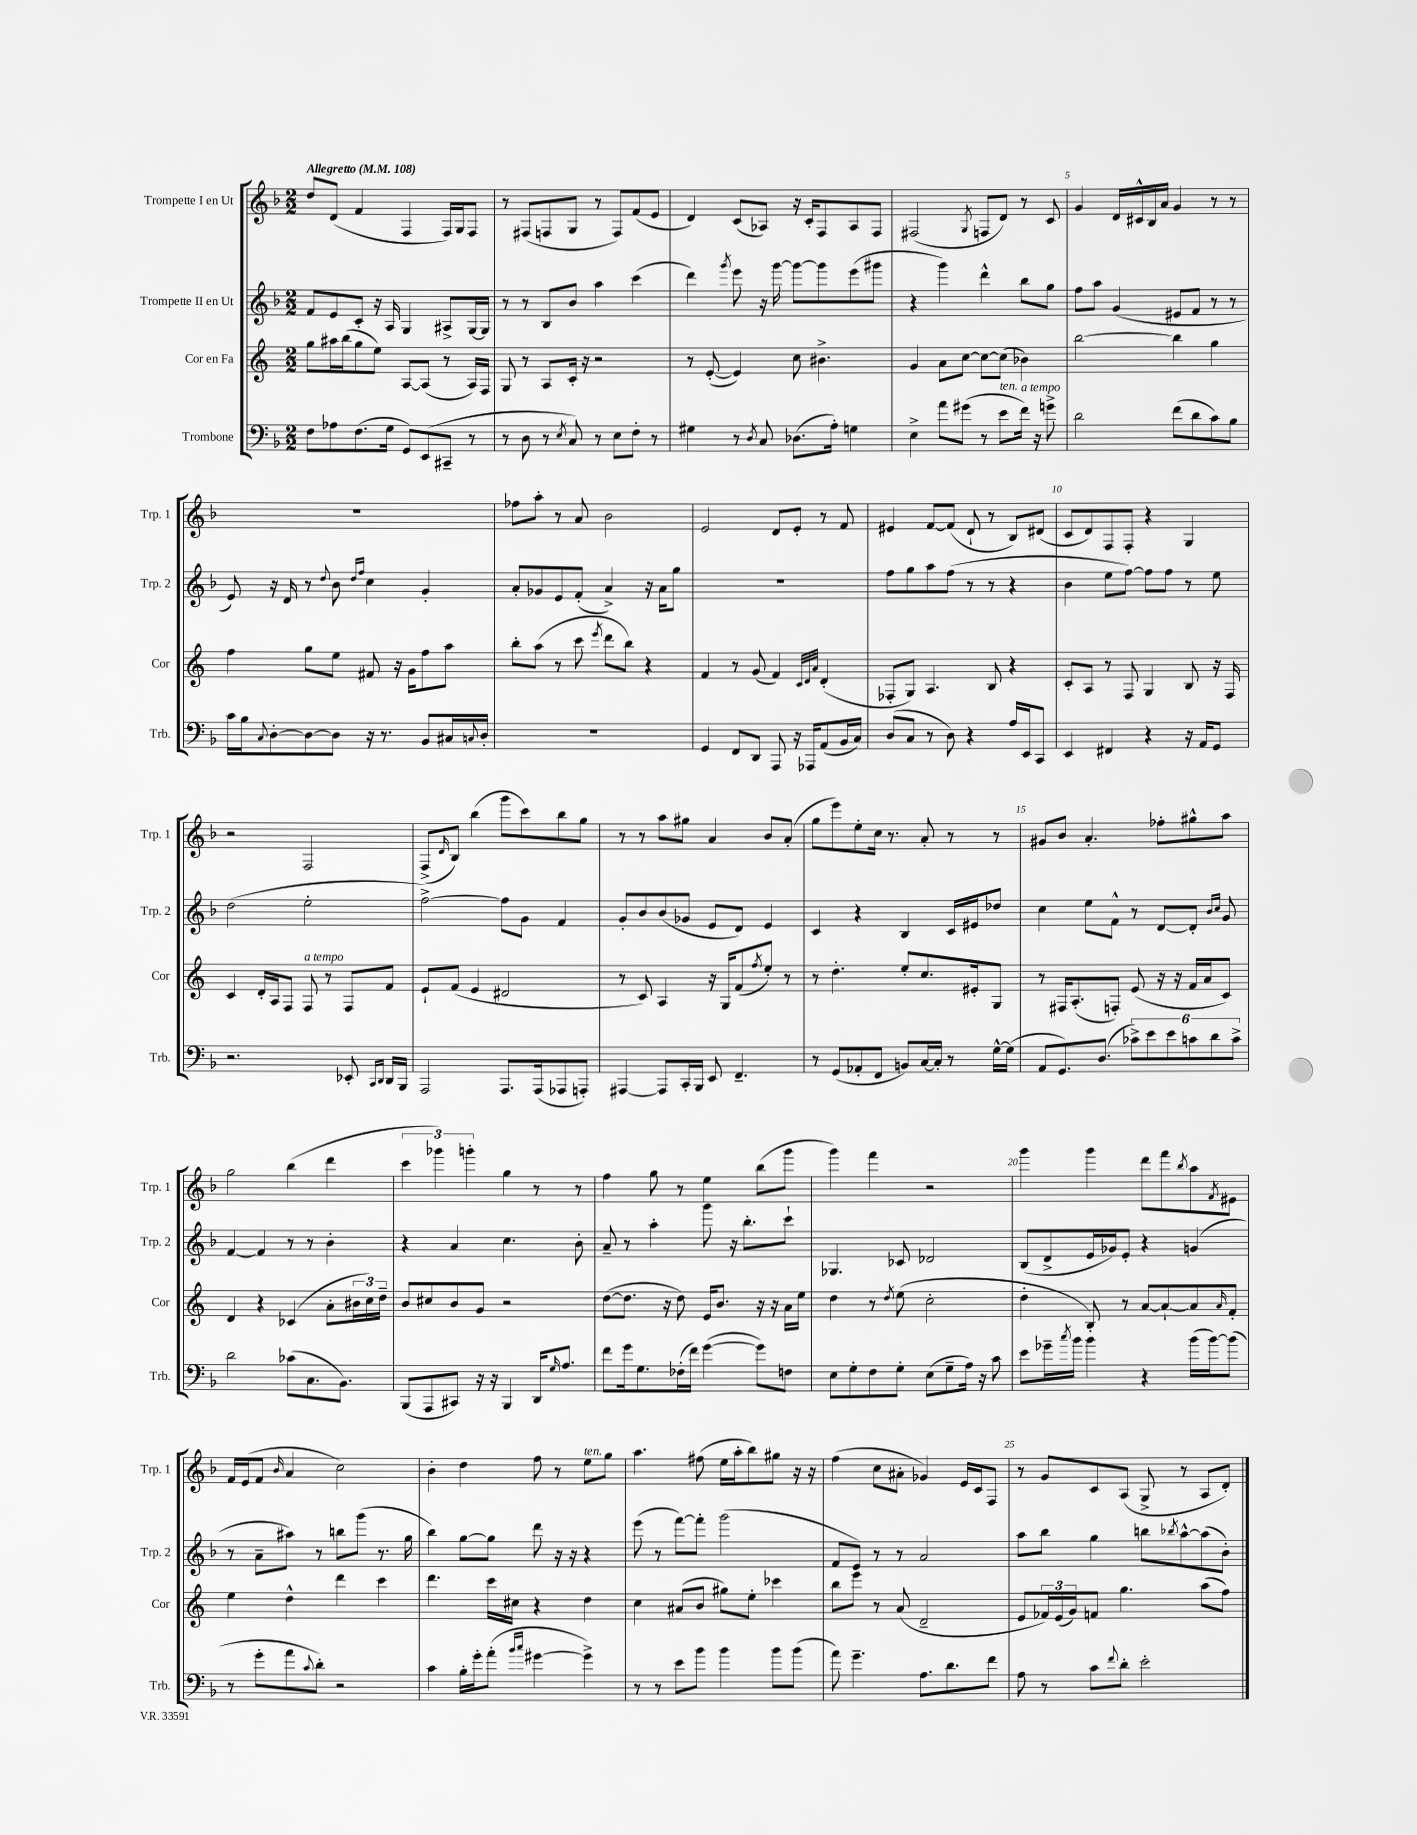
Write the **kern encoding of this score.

**kern	**kern	**kern	**kern
*staff4	*staff3	*staff2	*staff1
*clefF4	*clefG2	*clefG2	*clefG2
*k[b-]	*k[]	*k[b-]	*k[b-]
*M2/2	*M2/2	*M2/2	*M2/2
*MM108	*MM108	*MM108	*MM108
8F	8gg	8f	8dd
8A-	16aa#	8e	(8d
.	(16bb	.	.
(8.F	8gg	8c'	4f
.	8ee)	16r	.
16G	.	16A	.
8GG)	[8A	4G	4F
(8EE	(8A]	.	.
8CC#~	8r	8A#^	16F)
.	.	.	16G
8r	16A)	[16G	8F
.	16F	16G]	.
=	=	=	=
8r	8G	8r	8r
8D	8r	8r	(8F#
8r	8A	8B-	8F
8qE	.	.	.
8C)	16c'	8b-	8G
.	16r	.	.
8r	2r	4aa	8r
8E	.	.	8F)
8F'	.	(4ccc	(8f
8r	.	.	8e
=	=	=	=
4G#	8r	4ddd)	4d)
.	([8e'	.	.
.	.	8qggg	.
8r	4e])	8eee	(8c
8qD	.	.	.
8C	.	16r	8A-)
.	.	[16ggg	.
(8.D-	8cc	8ggg_	16r
.	.	.	16c'
.	4.b#^	8ggg]	8F
16A')	.	.	.
4G	.	(8eee	8A-
.	.	8ggg#	8F
=	=	=	=
4E^	4g	4r	(2F#
8a	8a	4ggg)	.
(8g#	[8cc	.	.
.	.	.	8qG
8r	8cc_	4ddd^^	8F
8e	(8cc]	.	8d)
16f)	4b-)	8bb-	8r
16r	.	.	.
8g^	.	8gg	8c
=	=	=	=
2d	[2bb	8ff	4g
.	.	8aa	.
.	.	(4g	16d
.	.	.	16c#^^
.	.	.	16B-
.	.	.	16a
(8f	4bb]	8e#	4g
8d	.	8f	.
8c)	4gg	8r	8r
8B-	.	8r	8r
=	=	=	=
16c	4ff	8e)	1r
16B-	.	.	.
8qqC	.	.	.
[8D'	.	16r	.
.	.	16d	.
8D_	8gg	8r	.
.	.	8qqdd	.
8D]	8ee	8b-	.
.	.	16qqdd	.
.	.	16qqff	.
16r	8f#	4cc	.
8.r	.	.	.
.	16r	.	.
.	16g	.	.
8BB-	8ff	4g'	.
16C#	8aa	.	.
8qqC	.	.	.
16D'	.	.	.
=	=	=	=
1r	8bb'	8a'	8ff-
.	(8aa	8g-	8aa'
.	8r	8e	8r
.	8ccc	(8f'	8a
.	8qeee	.	.
.	8ddd	4a^)	2b-
.	8bb)	.	.
.	4r	16r	.
.	.	16a	.
.	.	8gg	.
=	=	=	=
4GG	4f	1r	2e
8FF	8r	.	.
8DD	(8g	.	.
8AAA	4f)	.	8d
16r	.	.	8e'
16AAA-	.	.	.
.	32qqc	.	.
.	32qqd	.	.
.	32qqa	.	.
(8AA	(4d'	.	8r
16BB-	.	.	8f
16C)	.	.	.
=	=	=	=
(8D	8F-'	8ff	4e#
8C	8G)	8gg	.
8r	4.A	8aa	[8f
8D)	.	(8ff	(8f]
4r	.	8r	8d`
.	8B	8r	8r
16A	4r	4r	8B-)
16EE	.	.	.
8CC	.	.	(8d#
=	=	=	=
4EE	8c'	4b-	8c
.	8A	.	8d)
4FF#	8r	8ee	8F
.	8F	[8ff)	8F'
4r	4G	8ff]	4r
.	.	8ff	.
16r	8B	8r	4G
16AA	.	.	.
8GG	16r	8ee	.
.	16F	.	.
=	=	=	=
2.r	4c	(2dd	2r
.	16d'	.	.
.	16A	.	.
.	8F	.	.
.	8F	2ee'	2F
.	8r	.	.
8EE-'	8F	.	.
16qqCC	.	.	.
16qqDD	.	.	.
16DD	8f	.	.
16BBB-	.	.	.
=	=	=	=
2AAA	8e`	[2ff^)	(8F^
.	.	.	16qqd
.	(8f	.	8B-)
.	4e	.	(4bb-
8.AAA	2d#	8ff]	8ggg
.	.	8g	8ccc)
(16AAA	.	.	.
8AAA-	.	4f	8bb-
8AAA')	.	.	8gg
=	=	=	=
[4AAA#	8r	8g'	8r
.	8c)	8b-	8r
8AAA#]	4A	(8b-	8aa
16CC'	.	8g-	8gg#
16BBB-	.	.	.
8EE	16r	8e	4a
.	16G	.	.
4.FF~	(8f	8d)	.
.	8qff	.	.
.	8ee')	4e	8b-
.	8r	.	(8a'
=	=	=	=
8r	8r	4c	8gg
(8GG	4.dd'	.	8eee)
8AA-'	.	4r	8ee'
8FF	.	.	16cc
.	.	.	8.r
8BB)	8ee'	4B-	.
[16C	8.cc	.	8a'
16C']	.	.	.
8r	.	16c	8r
.	16e#'	16e#	.
[16G^^	8G	8dd-	8r
(16G]	.	.	.
=	=	=	=
8AA	8r	4cc	8g#
8.GG)	16F#	.	8b-
.	(8.A'	.	.
.	.	8ee	4.a'
(8.D	.	.	.
.	8F')	8f^^	.
12c-^)	(8e	8r	.
12e	.	.	.
.	16r	[8d	8ff-'
12e	.	.	.
.	16r	.	.
12c	16f	8d']	8gg#^^
.	16a	.	.
12d	.	.	.
.	.	16qqb-	.
.	.	16qqcc	.
.	8c)	8g	8aa
12c^	.	.	.
=	=	=	=
2d	4d	[4f	2gg
.	4r	4f]	.
(8c-	(4c-	8r	(4bb-
8.C	.	8r	.
.	8a'	4b-'	4ddd
8.BB-)	.	.	.
.	24b#	.	.
.	24cc)	.	.
.	24dd~	.	.
=	=	=	=
(8BBB-	8b	4r	6ccc
8AAA	8cc#	.	.
.	.	.	6ggg-)
8CC#)	8b	4a	.
.	.	.	6ggg'
16r	8g	.	.
16r	.	.	.
4BBB-	2r	4.cc	4gg
16DD	.	.	8r
16qqG	.	.	.
8.A	.	.	.
.	.	8b-'	8r
=	=	=	=
8f	([8dd	8a~	4ff
16g	8.dd]	8r	.
8.G	.	.	.
.	.	4aa'	8gg
.	16r	.	.
(16F-'	8dd)	.	8r
16f)	.	.	.
([4g	16e	8ggg	4ee
.	8.b	.	.
.	.	16r	.
.	.	8.bb-'	.
8g])	16r	.	(8bb-
.	16r	.	.
8F	16a	8ccc`	8ggg
.	16ee	.	.
=	=	=	=
8E	4dd	4.G-	4ggg)
8G'	.	.	.
8F	8r	.	4fff
.	8qdd	.	.
8G'	(8ee	8c-	.
(8E	2cc'	2d-	2r
8G~	.	.	.
16A)	.	.	.
16r	.	.	.
8c	.	.	.
=	=	=	=
8e	4dd'	(8B-	4ggg
16g-~	.	8d^	.
8qcc	.	.	.
16b-	.	.	.
4b-	8B')	16e	4ggg
.	.	16g-)	.
.	8r	8e'	.
4r	[8a	4r	8ddd
.	8a`_	.	8fff
.	.	.	8qbb-
(16b-	8a]	(4g	8aa
[16b-)	.	.	.
.	16qqa	.	8qf
(8b-]	8f'	.	8e#
=	=	=	=
8r	4ee	8r	16f
.	.	.	(16e
8g'	.	8a~	8f
.	.	.	16qqb-
8a	4dd^^	8aa#)	4a
8qqc	.	.	.
8d')	.	8r	.
2r	4ddd	8bb	2cc)
.	.	(8ggg	.
.	4ccc	8.r	.
.	.	16gg	.
=	=	=	=
4c	4.ddd	4bb-)	4b-'
16B-'	.	[8gg	4dd
16g'	.	.	.
(8a'	16ccc	8gg]	.
.	16cc#	.	.
16qqb-	.	.	.
16qqcc	.	.	.
[4g#	4r	8ddd	8ff
.	.	16r	8r
.	.	16r	.
4g#^])	4dd	4r	8ee
.	.	.	8gg
=	=	=	=
8r	4cc	(8eee	4.aa
8r	.	8r	.
8e	(8a#	[8fff)	.
8b-	8b	8fff']	(8ff#
4b-	8gg#)	(2ggg	16ee
.	.	.	16aa'
.	8ee'	.	8bb-)
8b-	4ccc-	.	8gg#
(8b-	.	.	16r
.	.	.	16r
=	=	=	=
8a)	8bb	8f	(4ff
4.g~	8eee	8e)	.
.	8r	8r	8cc
.	(8a	8r	8a#'
8.A	2d~	2a	4g-)
8.d	.	.	.
.	.	.	16e
.	.	.	16c
8f	.	.	8F
=	=	=	=
8A	8e	8aa	8r
8r	24f-)	8bb-	8g
.	(24e	.	.
.	24g)	.	.
8c	8f	4gg	8c
8qqf	.	.	.
8d'	4.gg	.	(8A
2e'	.	8bb	8G^
.	.	8qbb-	.
.	.	[8aa^^	8r
.	(8aa	(8aa]	8A
.	8ff)	8b-')	8d')
==	==	==	==
*-	*-	*-	*-
